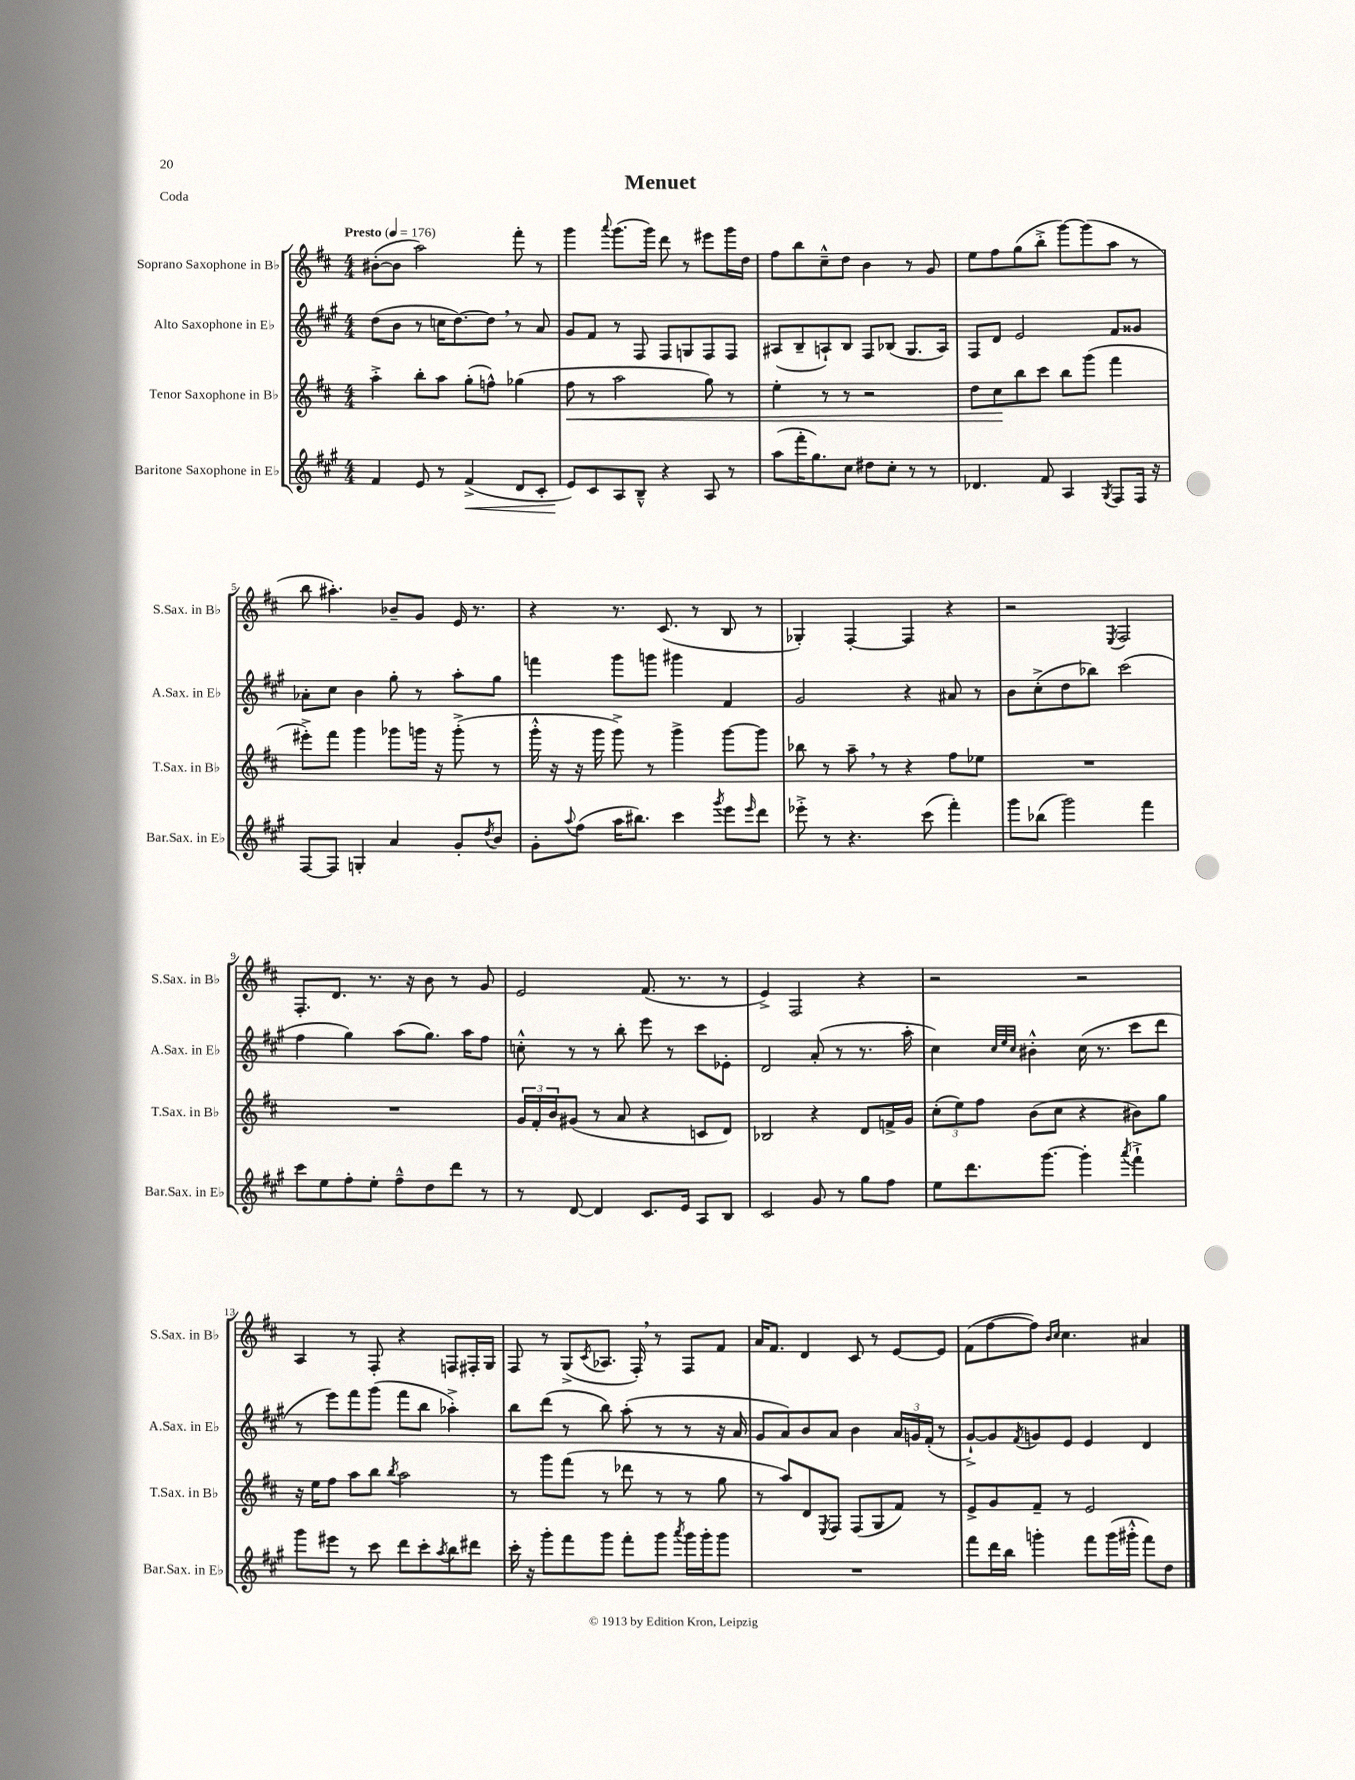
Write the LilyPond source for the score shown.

\header { title = "Menuet" piece = "Coda" }
<<
\new StaffGroup <<
\new Staff = "s0" \with { instrumentName = "Soprano Saxophone in Bb" shortInstrumentName = "S.Sax. in Bb" } {
    \clef treble \key d \major \numericTimeSignature \time 4/4 \tempo "Presto" 4 = 176
    bis'8~-.( bis'8 a''2) fis'''8-. r8 |
    g'''4 \appoggiatura { a'''8 } g'''8.( g'''16) d'''8 r8 eis'''8 g'''16 d''16 |
    fis''8 b''8 cis''8---^ d''8 b'4 r8 g'8 |
    e''8 fis''8 g''8( b''8-.-> g'''8~) g'''8( a''8 r8 |
    b''8 ais''4.-.) bes'8-- g'8 e'16 r8. |
    r4 r8. cis'8.( r8 b8 r8 |
    ges4-.) fis4~-. fis4 r4 |
    r2 \acciaccatura { e8 } fis2 |
    fis8.-. d'8. r8. r16 b'8 r8 g'8 |
    e'2 fis'8.( r8. r8 |
    e'4->) fis2 r4 |
    r2 r2 |
    a4 r8 fis8-. r4 f8 fis16-. g16 |
    fis8 r8 g8->( \acciaccatura { cis'8 } aes8. fis16-.) \breathe r8 fis8 fis'8 |
    a'16 fis'8. d'4 cis'8 r8 e'8~ e'8 |
    fis'8( fis''8~ fis''8) \grace { b'16 cis''16 } cis''4. ais'4 \bar "|." |
}
\new Staff = "s1" \with { instrumentName = "Alto Saxophone in Eb" shortInstrumentName = "A.Sax. in Eb" } {
    \clef treble \key a \major \numericTimeSignature \time 4/4
    d''8( b'8 r8 c''16 d''8.~) d''8 \breathe r8 a'8 |
    gis'8 fis'8 r8 fis8 fis8 g8 fis8 fis8 |
    ais8( b8-- a8-!) b8 fis8 bes8( gis8. a16) |
    fis8 d'8 e'2 fis'8 gisis'8 |
    aes'8-. cis''8 b'4 gis''8-. r8 a''8-. gis''8 |
    f'''4 gis'''8 g'''8 gis'''4 fis'4 |
    gis'2 r4 ais'8 r8 |
    b'8 cis''8-.->( d''8 bes''8) cis'''2( |
    fis''4 gis''4) a''8( gis''8.) a''16 fis''8 |
    c''8-.-^ r8 r8 b''8-. e'''8 r8 cis'''8 ees'8-. |
    d'2 a'8-.( r8 r8. a''16-. |
    cis''4) \grace { cis''32 e''32 cis''32 } bis'4-.-^ cis''16( r8. cis'''8 d'''8 |
    r8 e'''8) fis'''8 gis'''8( fis'''8 b''8 aes''4-.->) |
    b''8 d'''8( r8 b''8) a''8-.( r8 r8 r16 a'16 |
    gis'8 a'8) b'8 a'8 b'4 \tuplet 3/2 { a'16 g'16 fis'16-.( } r8 |
    gis'8~-!->) gis'8 \acciaccatura { fis'8 } g'8 e'8 e'4 d'4 \bar "|." |
}
\new Staff = "s2" \with { instrumentName = "Tenor Saxophone in Bb" shortInstrumentName = "T.Sax. in Bb" } {
    \clef treble \key d \major \numericTimeSignature \time 4/4
    a''4-.-> b''8-. a''8 g''8-.( f''8-^) ges''4( |
    fis''8\< r8 a''2 g''8) r8 |
    e''4-. r8 r8 r2 |
    d''8 cis''8\! b''8 cis'''8 b''8 g'''8( fis'''4 |
    eis'''8-.->) fis'''8 g'''4 ges'''8 g'''16 r16 g'''8-.->( r8 |
    g'''16-.-^ r16 r16 g'''16 g'''8->) r8 g'''4-> g'''8~ g'''8 |
    bes''8 r8 a''8-- \breathe r8 r4 fis''8 ees''8 |
    R1 |
    R1 |
    \tuplet 3/2 { g'16 fis'16-. b'16 } gis'8( r8 a'8 r4 c'8 d'8) |
    bes2 r4 d'8 f'16-> g'16 |
    \tuplet 3/2 { cis''8-.( e''8) fis''8 } b'8( cis''8 r4 bis'8) g''8 |
    r16 e''16 fis''8 a''8 b''8 \acciaccatura { b''8 } a''2 |
    r8 g'''8 fis'''8( r8 des'''8 r8 r8 g''8 |
    r8 a''8) d'8 \acciaccatura { e8 } fis8 fis8( g8 fis'8) r8 |
    e'8-> g'8 fis'8-- r8 e'2 \bar "|." |
}
\new Staff = "s3" \with { instrumentName = "Baritone Saxophone in Eb" shortInstrumentName = "Bar.Sax. in Eb" } {
    \clef treble \key a \major \numericTimeSignature \time 4/4
    fis'4 e'8 r8 fis'4->\<( d'8 cis'8-. |
    e'8\!) cis'8 a8 b8---^ r4 a8 r8 |
    a''8( fis'''16-. gis''8.) cis''8 dis''8 cis''8-. r8 r8 |
    des'4. fis'8 a4 \acciaccatura { gis8 } fis8 fis16 r16 |
    fis8~ fis8 g4-. a'4 gis'8-. \acciaccatura { d''8 } b'8 |
    gis'8-. \appoggiatura { a''8 } fis''8( a''16 bis''8.) cis'''4 \acciaccatura { gis'''8 } e'''8 \grace { e'''16 } d'''8 |
    ees'''8-.-> r8 r4. cis'''8( fis'''4-.) |
    gis'''8 bes''8( gis'''2) fis'''4 |
    cis'''8 e''8 fis''8-. e''8-. fis''8---^ d''8 d'''8 r8 |
    r8 d'8~ d'4 cis'8. e'16 a8 b8 |
    cis'2 gis'8 r8 gis''8 fis''8 |
    e''8 d'''8. gis'''8.~ gis'''4-. \acciaccatura { a'''8 } fis'''4-!-> |
    gis'''8 eis'''8 r8 cis'''8 d'''8 cis'''8-. \acciaccatura { a''8 } b''8 dis'''8 |
    cis'''16-. r16 gis'''8-. fis'''8 gis'''8 fis'''8-. gis'''8 \acciaccatura { a'''8 } gis'''16 gis'''16-. gis'''8 |
    R1 |
    fis'''8 d'''16 b''16 g'''4-. fis'''8 g'''16( gis'''16-.-^ fis'''8) d''8 \bar "|." |
}
>>
>>
